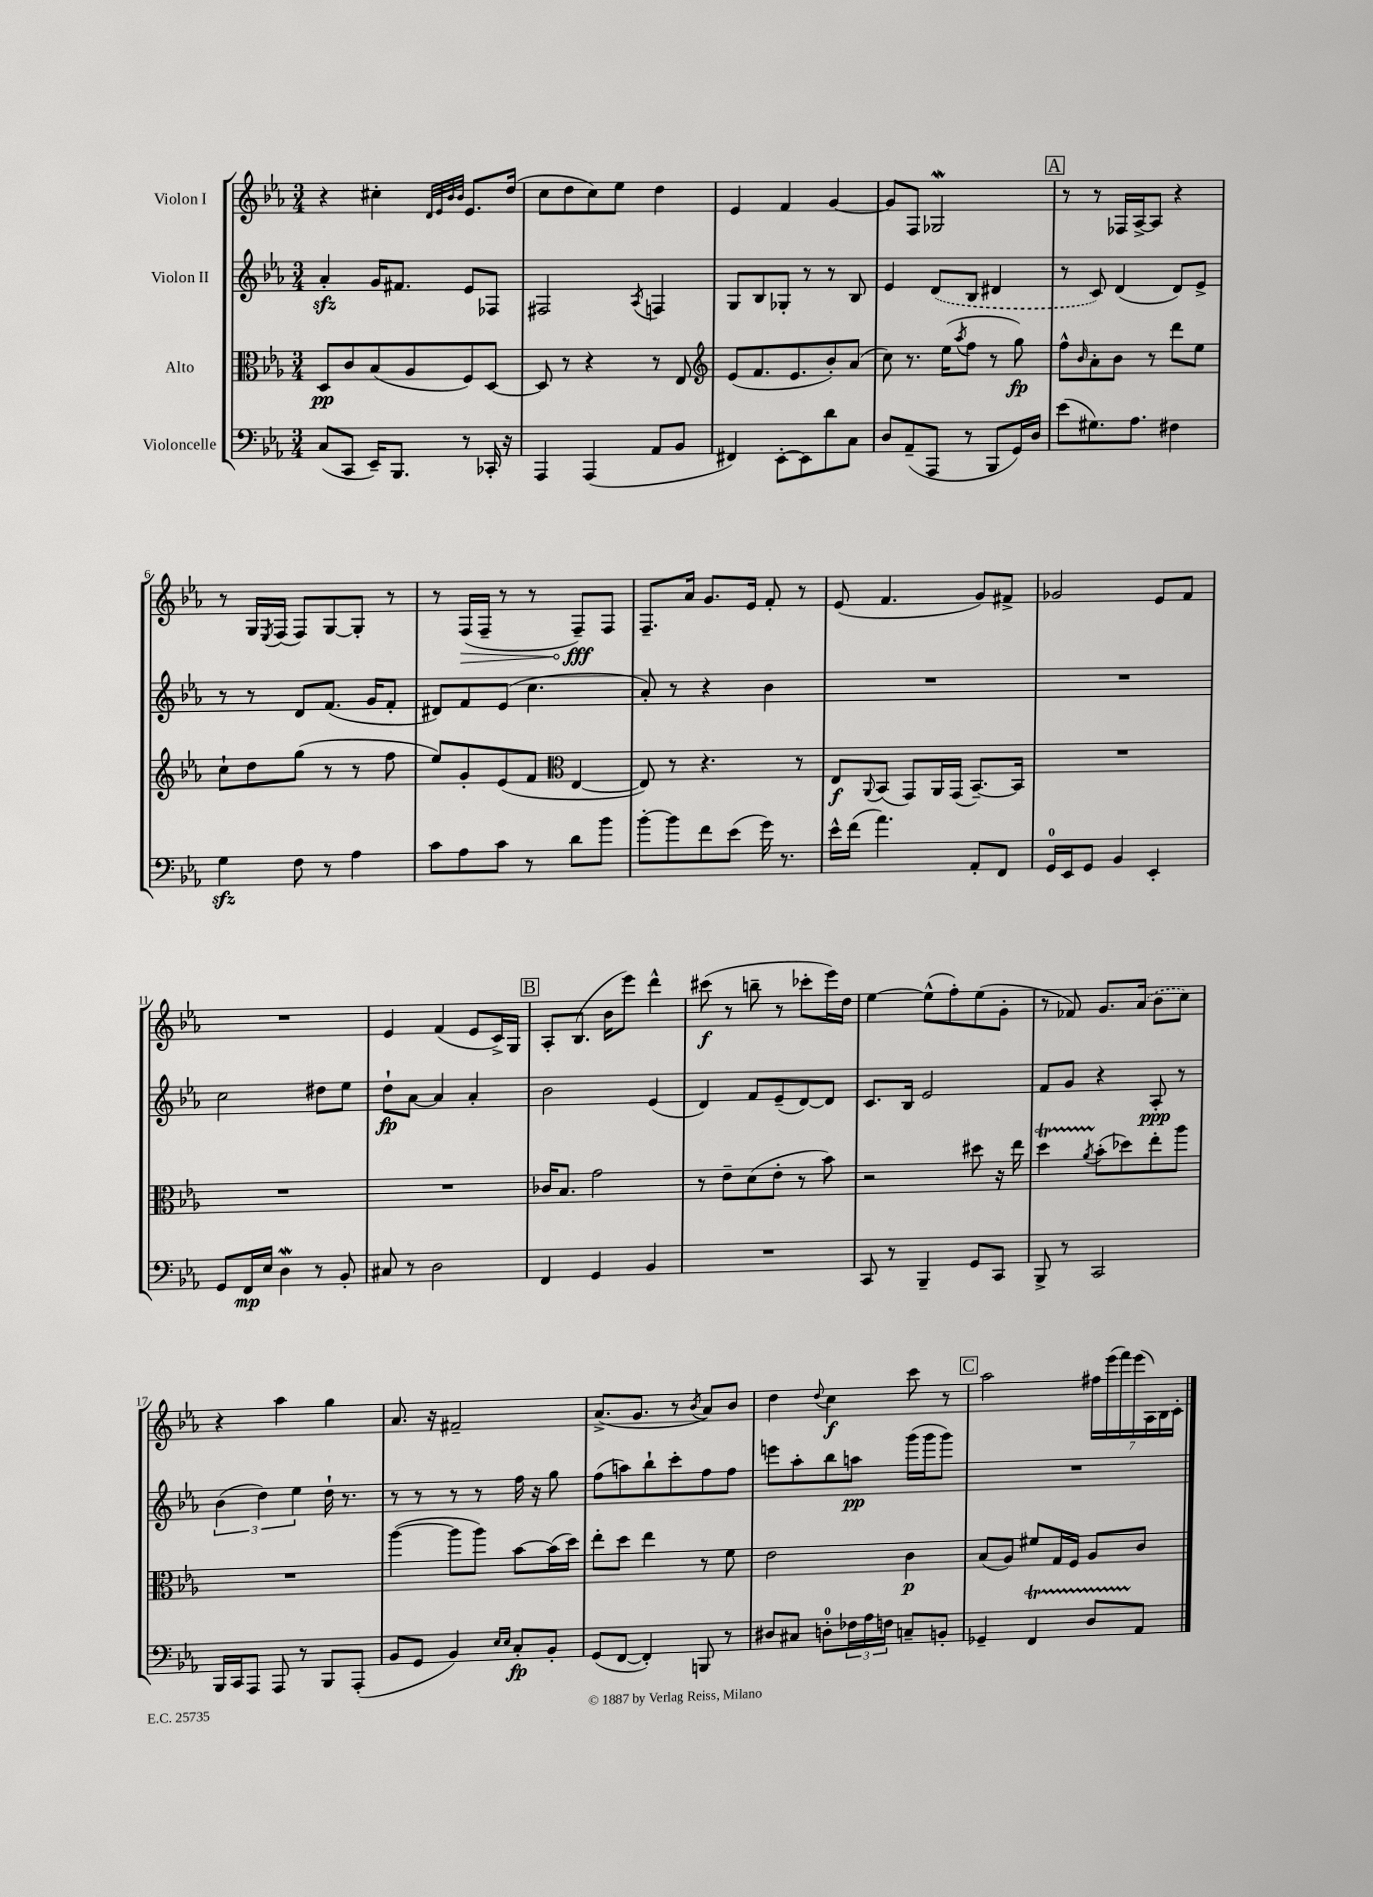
<<
\new StaffGroup <<
\new Staff = "s0" \with { instrumentName = "Violon I" } {
    \clef treble \key ees \major \numericTimeSignature \time 3/4
    r4 cis''4-. \grace { d'32 ees'32 bes'32 bes'32 } ees'8. d''16( |
    c''8 d''8 c''8) ees''8 d''4 |
    ees'4 f'4 g'4~ |
    g'8 f8 ges2\mordent |
    \mark \markup { \box "A" } r8 r8 fes16 aes16~-> aes8 r4 |
    r8 g16 \acciaccatura { ees8 } f16( f8) g8~ g8-. r8 |
    r8 \once \override Hairpin.circled-tip = ##t f16\>( f16-- r8 r8 f8--\fff\!) f8 |
    f8.-- aes'16 g'8. ees'16 f'8-. r8 |
    ees'8( f'4. g'8) fis'8-> |
    ges'2 ees'8 f'8 |
    R2. |
    ees'4 f'4( ees'8 c'16->) g16 |
    \mark \markup { \box "B" } aes8-. bes8.( bes'16 ees'''8) d'''4-^ |
    cis'''8\f( r8 b''8-- r8 ces'''8-. ees'''16) d''16 |
    ees''4~ ees''8-^( f''8-.) ees''8( g'8-. |
    r8 fes'8) g'8. \once \slurDashed aes'16( bes'8 c''8) |
    r4 aes''4 g''4 |
    aes'8. r16 fis'2-- |
    aes'8.->( g'8. r8 \acciaccatura { bes'8 } aes'8) bes'8 |
    d''4 \appoggiatura { d''8 } c''4\f c'''8 r8 |
    \mark \markup { \box "C" } aes''2 \tuplet 7/4 { fis''16 ees'''16( f'''16) ees'''16( aes16) bes16 c'16-. } \bar "|." |
}
\new Staff = "s1" \with { instrumentName = "Violon II" } {
    \clef treble \key ees \major \numericTimeSignature \time 3/4
    aes'4-.\sfz g'16 fis'8. ees'8 fes8 |
    fis2 \acciaccatura { aes8 } f4 |
    g8 bes8 ges8-. r8 r8 bes8 |
    ees'4 \once \slurDashed d'8( bes8 dis'4 |
    \mark \markup { \box "A" } r8 c'8) d'4( d'8) ees'8-> |
    r8 r8 d'8 f'8.( g'16 f'8-. |
    dis'8) f'8 ees'8( c''4. |
    aes'8-.) r8 r4 bes'4 |
    R2. |
    R2. |
    c''2 dis''8 ees''8 |
    d''8-!\fp aes'8~ aes'4 aes'4-. |
    \mark \markup { \box "B" } bes'2 ees'4( |
    d'4) f'8 ees'8--( d'8~) d'8 |
    c'8. bes16 ees'2 |
    f'8 g'8 r4 aes8-.\ppp r8 |
    \tuplet 3/2 { bes'4( d''4) ees''4 } d''16-! r8. |
    r8 r8 r8 r8 f''16 r16 g''8 |
    f''8( a''8) bes''8-! c'''8-. f''8 f''8 |
    e'''8 aes''8-. bes''8 a''8\pp g'''16( g'''16 g'''8) |
    \mark \markup { \box "C" } R2. \bar "|." |
}
\new Staff = "s2" \with { instrumentName = "Alto" } {
    \clef alto \key ees \major \numericTimeSignature \time 3/4
    d8\pp c'8 bes8( aes8 f8) d8~ |
    d8 r8 r4 r8 ees8 |
    \clef treble ees'8( f'8. ees'8. bes'8-.) aes'8( |
    c''8) r8. ees''16( \acciaccatura { aes''8 } f''8 r8 g''8\fp) |
    \mark \markup { \box "A" } f''8-^ \grace { bes'16 } aes'8-. bes'8 r8 d'''8 ees''8 |
    c''8-! d''8 g''8( r8 r8 f''8 |
    ees''8) g'8-. ees'8( f'8 \clef alto ees4~ |
    ees8) r8 r4. r8 |
    ees8\f \appoggiatura { aes,8 } bes,8( g,8) aes,16 g,16( bes,8.~--) bes,16 |
    R2. |
    R2. |
    R2. |
    \mark \markup { \box "B" } ces'16 bes8. g'2 |
    r8 ees'8-- d'8( ees'8-. r8 bes'8) |
    r2 dis''8 r16 ees''16 |
    d''4\startTrillSpan \acciaccatura { aes'8 } bes'8-.\stopTrillSpan( des''8) ees''8-. aes''8 |
    R2. |
    aes''4~( aes''8 aes''8) bes'8~ bes'16( d''16) |
    ees''8-. d''8 ees''4 r8 f'8 |
    ees'2 c'4\p |
    \mark \markup { \box "C" } bes8( aes8) fis'8 g16 f16 aes8 c'8 \bar "|." |
}
\new Staff = "s3" \with { instrumentName = "Violoncelle" } {
    \clef bass \key ees \major \numericTimeSignature \time 3/4
    c8( c,8 ees,16--) bes,,8. r8 ces,16-. r16 |
    aes,,4 aes,,4( aes,8 bes,8 |
    fis,4) ees,8~-. ees,8 d'8 c8 |
    d8 aes,8--( aes,,8 r8 bes,,8 g,16) d16 |
    \mark \markup { \box "A" } ees'8( gis8.) aes8. fis4 |
    g4\sfz f8 r8 aes4 |
    c'8 aes8 c'8 r8 d'8 bes'8 |
    bes'8~-. bes'8 f'8 ees'8( g'16) r8. |
    ees'16-^ f'16( aes'4.) aes,8-. f,8 |
    g,16-0 ees,16 g,8 bes,4 ees,4-. |
    g,8 f,16\mp ees16 d4\mordent r8 bes,8-. |
    cis8 r8 d2 |
    \mark \markup { \box "B" } f,4 g,4 bes,4 |
    R2. |
    c,8 r8 bes,,4-- g,8 c,8 |
    bes,,8-> r8 c,2 |
    bes,,16 c,16 aes,,8 aes,,8 r8 bes,,8 aes,,8-.( |
    bes,8 g,8 bes,4) \grace { ees16 ees16 } c8-.\fp bes,8-. |
    g,8( f,8~ f,4-.) b,,8 r8 |
    dis8 cis8 d8-0-. \tuplet 3/2 { fes16 aes16 f16 } c8-- b,8-. |
    \mark \markup { \box "C" } ges,4-- f,4\startTrillSpan d8 aes,8\stopTrillSpan \bar "|." |
}
>>
>>
